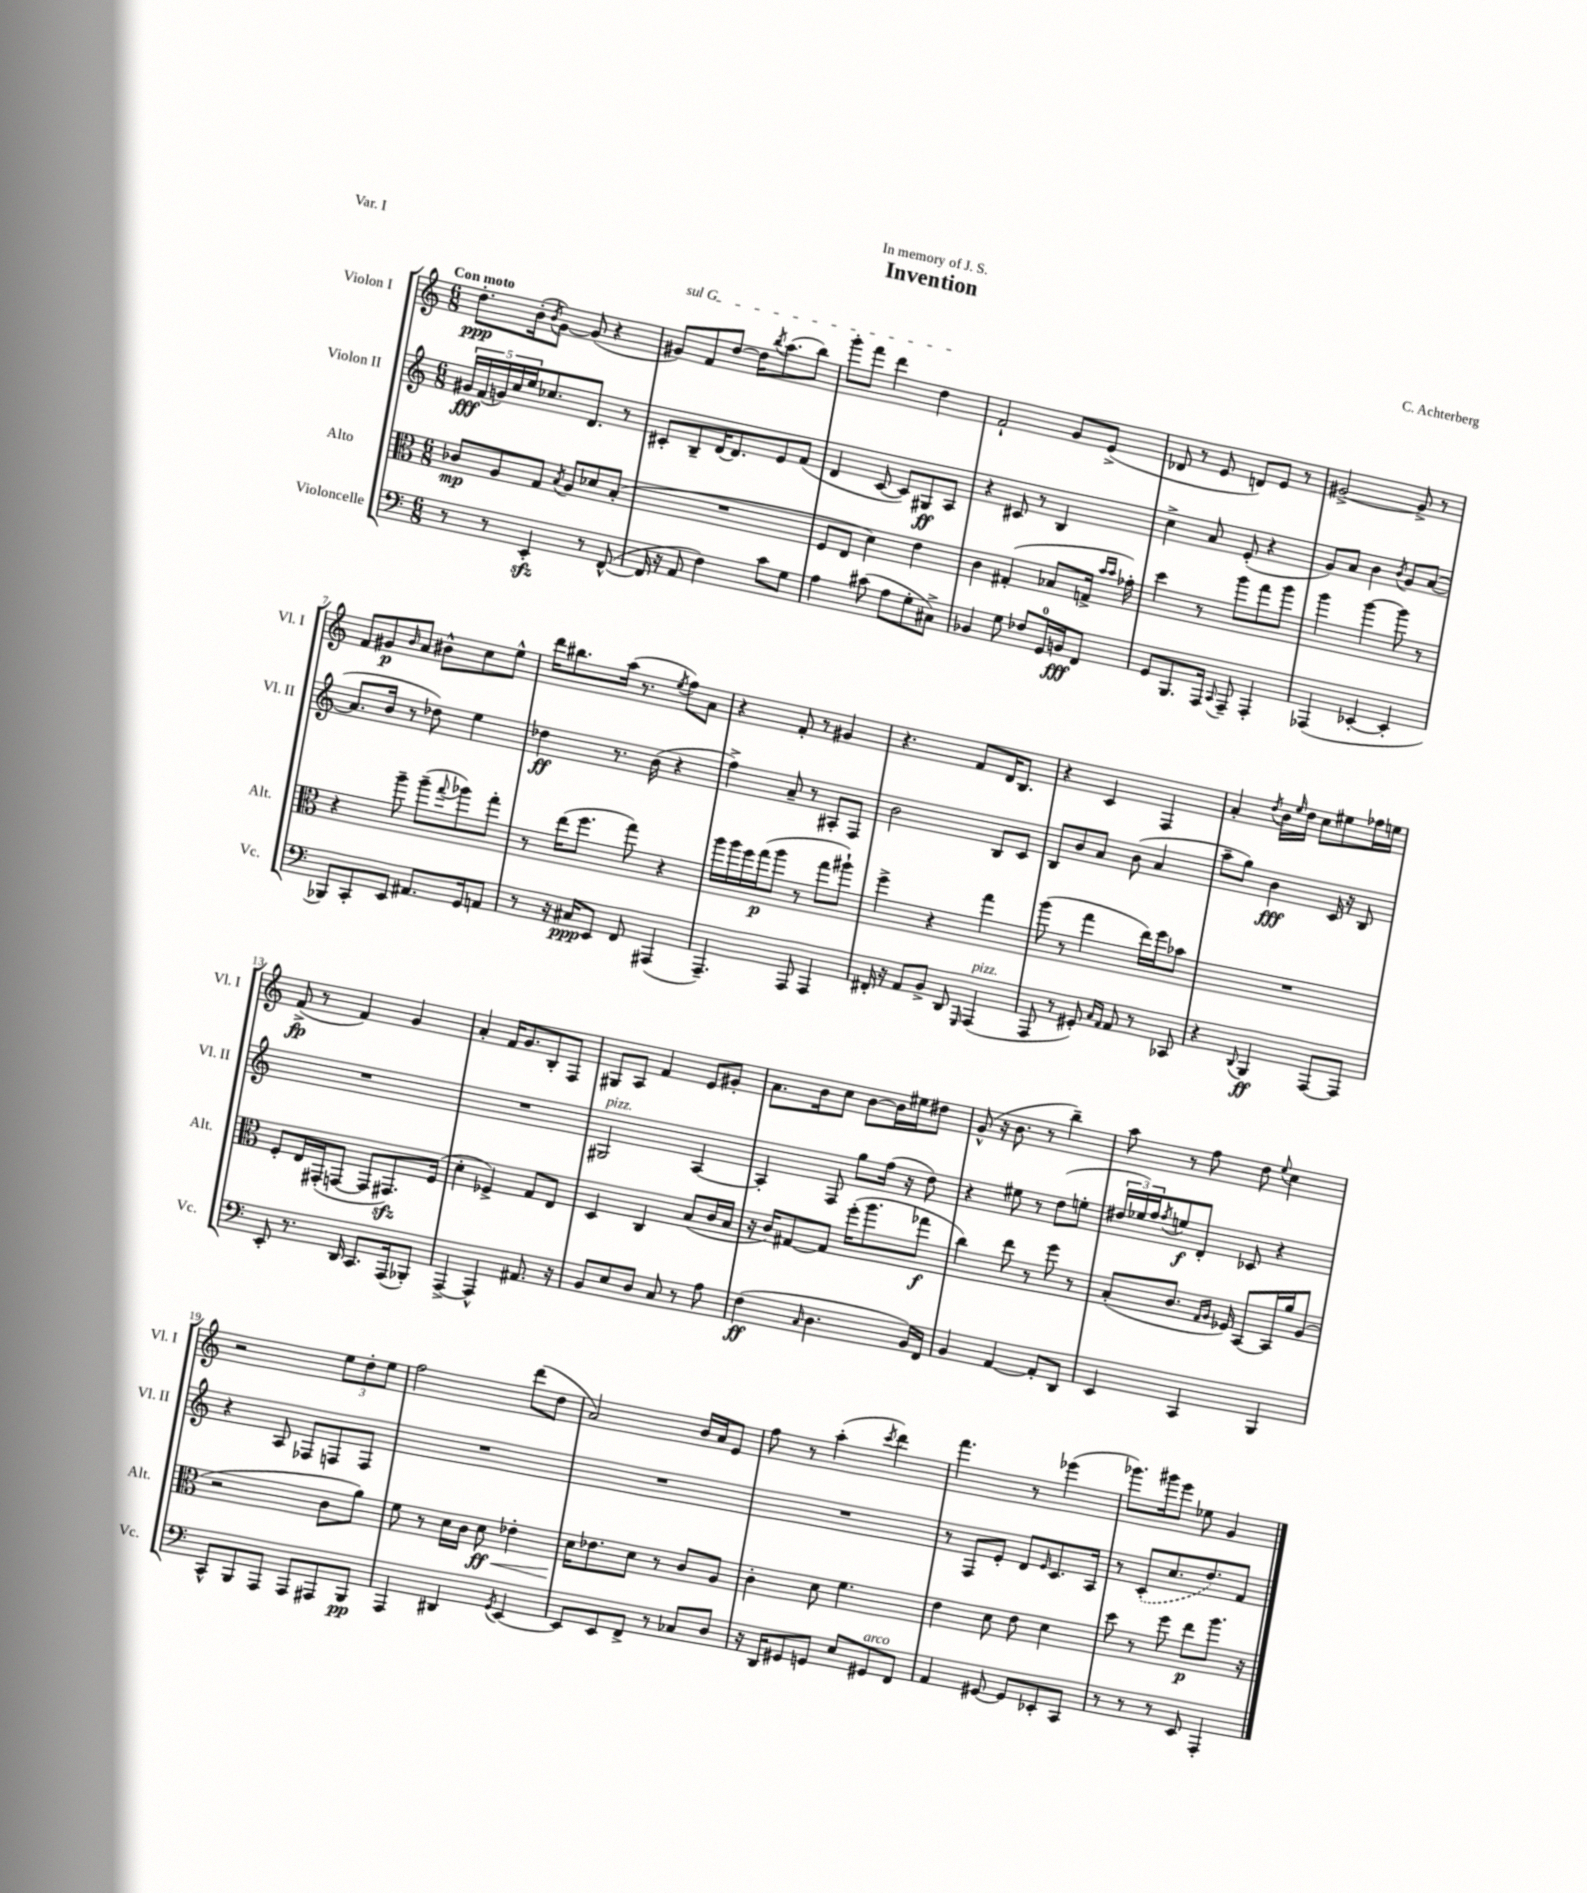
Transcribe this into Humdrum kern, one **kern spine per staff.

**kern	**kern	**kern	**kern
*staff4	*staff3	*staff2	*staff1
*clefF4	*clefC3	*clefG2	*clefG2
*k[]	*k[]	*k[]	*k[]
*M6/8	*M6/8	*M6/8	*M6/8
8r	8c-	20g#	8.dd'
.	.	(20f	.
.	.	20g)	.
8r	8A	.	.
.	.	20cc	.
.	.	.	(16b'
.	.	20ee	.
.	.	.	8qb
4EE'	8G	8.cc-	[8g)
.	8qB	.	.
.	8A	.	(8g]
.	.	8.d	.
8r	8d-	.	4r
([8FF^^	(8B'	8r	.
=	=	=	=
16FF]	2.r	8c#'	8g#)
16r	.	.	.
8AA	.	8B~	8f
4F)	.	[16d	[8dd
.	.	8.d]	.
.	.	.	16dd]
.	.	.	8qbb
.	.	.	(8.aa
8c	.	8e	.
8G	.	(8f	8bb)
=	=	=	=
4A	8F	4d	8ggg'
.	8E	.	8fff
(8c#	4d)	[8c	4ddd
8A	.	8c])	.
8G'	4e	8G#	4dd
8C#^)	.	8A	.
=	=	=	=
4BB-	4c	4r	2f`
8G	(4G#'	8c#	.
8F-	.	8r	.
16GG	8B-	4B	8g
16BB	.	.	.
8FF	16G^	.	(8e^
.	16qqb	.	.
.	16qqb	.	.
.	16g-')	.	.
=	=	=	=
8GG	4dd	4cc^	8d-
8.BBB	.	.	8r
.	8r	8a	8e
16AAA	.	.	.
8qqCC	.	.	.
8AAA~	8aa	(8e'	8d)
4AAA'	8gg	4r	8e
.	8aa	.	8r
=	=	=	=
(4AAA-	4aa	8g)	[2g#^
.	.	8a	.
[4EE-'	[4aa	4b	.
.	.	8qb	.
4EE-']	8aa]	8g	8g#^]
.	8r	([8a	8r
=	=	=	=
8BBB-)	4r	8.a]	8f
8CC'	.	.	8g#
.	.	16b	.
.	.	.	16qqb
8EE	8aa~	8r	8a
8.AA#	(8aa~	8dd-)	8b#^^
.	8qqgg	.	.
.	8aa-)	4ee	8cc
16GG	.	.	.
8AA	8gg'	.	8ee^^
=	=	=	=
8r	8r	4dd-	16ddd
.	.	.	8.bb#
16r	(16ee	.	.
16C#	8.ff	.	.
8EE	.	8.r	(16aa
.	.	.	8.r
8FF	8gg)	.	.
.	.	(16b	.
.	.	.	8qee
(4AAA#	4r	4r	8ff)
.	.	.	8a
=	=	=	=
4.AAA~)	16aa	4ff^)	4r
.	16aa	.	.
.	16ff	.	.
.	(16gg	.	.
.	8aa	8a~	8f'
8AAA	8r	8r	8r
4AAA	8gg	8A#'	4g#
.	8aa#`)	8F	.
=	=	=	=
16FF#'	4ff^	2b	4.r
16r	.	.	.
8AA	.	.	.
8BB^	4r	.	.
8DD	.	.	8f
16qqGGG	.	.	.
(4AAA	4gg	8B	16d
.	.	.	8.B
.	.	8c	.
=	=	=	=
8AAA	(8aa	8B	4r
8r	8r	8b	.
8GG#')	4gg	8a	4c
16qqC	.	.	.
16qqAA	.	.	.
8AA	.	(8b	.
8r	16ee)	4a	4F
.	16ff	.	.
8CC-	8b-	.	.
=	=	=	=
4r	2.r	8aa~	4a'
.	.	8gg)	.
8qqDD	.	.	8qdd
4BBB	.	4b	16b
.	.	.	16qqee
.	.	.	16dd
.	.	.	8cc
[8AAA	.	16c	8ee#
.	.	16r	.
8AAA]	.	8B	16ff-
.	.	.	16ee
=	=	=	=
8EE'	8F'	2.r	(8f^
8.r	16E	.	8r
.	(16GG#'	.	.
.	[8GG	.	4f)
16DD	.	.	.
8.CC	8GG]	.	.
.	8.GG#)	.	4g
(16AAA	.	.	.
8BBB-')	.	.	.
.	(16F	.	.
=	=	=	=
[4AAA^	4d'	2.r	4a'
4AAA^^]	4F-^)	.	16f
.	.	.	8.g
8.AA#	8G	.	8B'
.	8E	.	8F
16r	.	.	.
=	=	=	=
8BB	4D	2G#	8G#
8E	.	.	8A
8D	4C	.	4f
8C	.	.	.
8r	(8B	[4A	8e
8A	16c	.	8g#'
.	16B	.	.
=	=	=	=
(4F	16r	4A']	8.a
.	16c)	.	.
.	[8G#	.	.
.	.	.	16b
16qqC	.	.	.
4.D	8G#]	8F	8cc
.	(16ff'	8gg	[8b
.	8.aa	.	.
.	.	(16ff	16b]
.	.	16r	16ee#
16BB)	8gg-	8dd)	8dd#
16FF	.	.	.
=	=	=	=
4BB	4cc)	4r	(8g^^
.	.	.	16r
.	.	.	8.b
[4AA	8ee	8ee#	.
.	8r	8r	8r
8AA']	8ff	(8dd	4bb~)
8DD	8r	8ee'	.
=	=	=	=
4EE	(8B'	24dd#	8aa
.	.	24ee-)	.
.	.	24ff	.
.	.	8qff	.
.	8.c	8ee	8r
4CC	.	8d'	8ff
.	16qqG	.	.
.	16qqA	.	.
.	16F-)	.	.
.	[8BB	8c-	8dd
.	.	.	8qqee
4BBB	16BB]	4r	4cc
.	16a	.	.
.	(8A	.	.
=	=	=	=
8CC^^	2r	4r	2r
8BBB	.	.	.
8AAA	.	8A	.
8AAA	.	8F-	.
8AAA#	8c	8F	12ee
.	.	.	12dd'
8BBB	8a)	8F	.
.	.	.	12ee
=	=	=	=
4AAA	8f	2.r	2ff
.	8r	.	.
4DD#	16d	.	.
.	16c	.	.
.	8d	.	.
8qGG	.	.	.
[4EE	4e-'	.	(8ddd
.	.	.	8dd
=	=	=	=
8EE]	16d	2.r	2a)
.	8.e-	.	.
8EE	.	.	.
8FF^	8d	.	.
8r	8r	.	.
8C-	8c	.	16b
.	.	.	16a
8D	8A	.	8e
=	=	=	=
16r	4c'	2.r	8ff
16DD	.	.	.
8GG#	.	.	8r
8GG	8d	.	(4aa'
8E	4.f	.	.
.	.	.	8qccc
8GG#	.	.	4ddd)
8FF	.	.	.
=	=	=	=
4AA	4e	8r	4.fff
.	.	8F	.
[8GG#	8d	8e'	.
8GG#]	8e	8d	8r
.	.	16qqe	.
8EE-'	4d	8.c	(4eee-
8CC	.	.	.
.	.	16A	.
=	=	=	=
8r	8dd	8r	8.ggg-)
8r	8r	(8c'	.
.	.	.	16ggg#
8r	8ff	8.cc	8eee
8EE	8ee	.	8ee-
.	.	8.dd)	.
4AAA'	8.aa	.	4g
.	.	8f	.
.	16r	.	.
==	==	==	==
*-	*-	*-	*-
